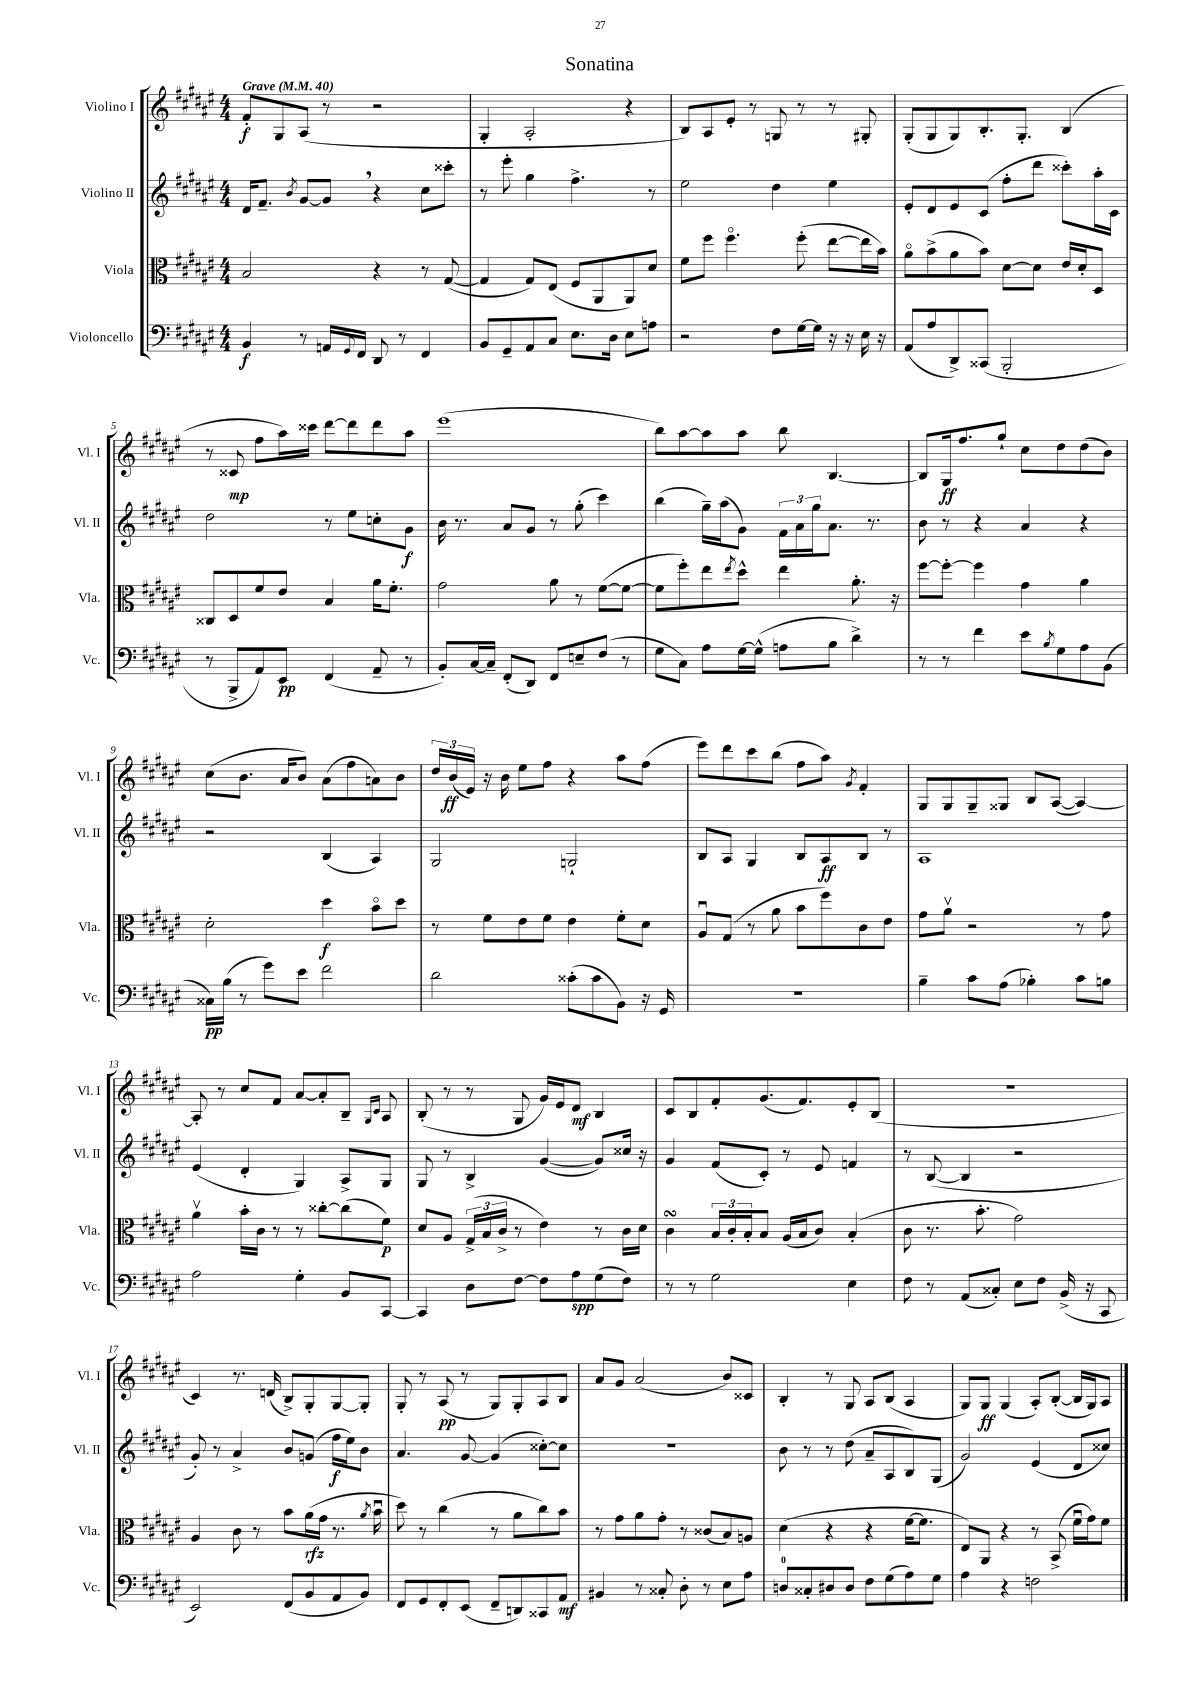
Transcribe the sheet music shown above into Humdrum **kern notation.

**kern	**dynam	**kern	**dynam	**kern	**dynam	**kern	**dynam
*part4	*part4	*part3	*part3	*part2	*part2	*part1	*part1
*staff4	*staff4	*staff3	*staff3	*staff2	*staff2	*staff1	*staff1
*I"Violoncello	*	*I"Viola	*	*I"Violino II	*	*I"Violino I	*
*I'Vc.	*	*I'Vla.	*	*I'Vl. II	*	*I'Vl. I	*
*clefF4	*	*clefC3	*	*clefG2	*	*clefG2	*
*k[f#c#g#d#a#e#]	*	*k[f#c#g#d#a#e#]	*	*k[f#c#g#d#a#e#]	*	*k[f#c#g#d#a#e#]	*
*M4/4	*	*M4/4	*	*M4/4	*	*M4/4	*
*MM40	*	*MM40	*	*MM40	*	*MM40	*
=1	=1	=1	=1	=1	=1	=1	=1
!	!	!	!	!	!	!LO:TX:a:B:t=Grave	!
4BB/	f	2B/	.	16d#/KL	.	8f#'/L	f
.	.	.	.	8.f#~/J	.	.	.
.	.	.	.	.	.	8G#/	.
.	.	.	.	8qb/	.	.	.
8r	.	.	.	[8g#/L	.	(8A#/J	.
16AAn/LL	.	.	.	8g#,/J]	.	8r	.
8qqGG#/	.	.	.	.	.	.	.
16FF#/JJ	.	.	.	.	.	.	.
8DD#/	.	4r	.	4r	.	2r	.
8r	.	.	.	.	.	.	.
4FF#/	.	8r	.	8cc#\L	.	.	.
.	.	([8G#/	.	8ccc##X'\J	.	.	.
=2	=2	=2	=2	=2	=2	=2	=2
8BB/L	.	4G#/]	.	8r	.	4G#'/	.
8GG#~/	.	.	.	8eee#'\	.	.	.
8AA#/	.	8G#/L)	.	4gg#\	.	2A#'/	.
8C#/J	.	(8E#/J	.	.	.	.	.
8.E#\L	.	8F#/L	.	4.ff#^\	.	.	.
.	.	8AA#/	.	.	.	.	.
16D#\Jk	.	.	.	.	.	.	.
8E#\L	.	8AA#/)	.	.	.	4r	.
8An\J	.	8d#/J	.	8r	.	.	.
=3	=3	=3	=3	=3	=3	=3	=3
2r	.	8f#\L	.	2ee#\	.	8B/L)	.
.	.	8ff#\J	.	.	.	8A#/	.
.	.	4.ff#\	.	.	.	8e#'/J	.
.	.	.	.	.	.	8r	.
8F#\L	.	.	.	4dd#\	.	8Gn/	.
[16G#\L	.	(8ff#'\	.	.	.	8r	.
16G#\JJ]	.	.	.	.	.	.	.
16r	.	[8ee#\L	.	4ee#\	.	8r	.
16r	.	.	.	.	.	.	.
16E#\	.	16ee#\L]	.	.	.	8G#X'/	.
16r	.	16b\JJ)	.	.	.	.	.
=4	=4	=4	=4	=4	=4	=4	=4
(8AA#/L	.	8a#\L	.	8e#'/L	.	(8G#'/L	.
8A#/	.	(8b^\	.	8d#/	.	8G#/	.
8DD#^/)	.	8a#\	.	8e#/	.	8G#/)	.
(8CC##X/J	.	8b\J)	.	(8c#/J	.	8.B'/	.
2BBB'/	.	[8d#\L	.	8ff#'\L	.	.	.
.	.	.	.	.	.	8.G#'/J	.
.	.	8d#\J]	.	8ddd#\J	.	.	.
.	.	16e#/LL	.	8ccc##X'\L)	.	(4B/	.
.	.	16d#'/J	.	.	.	.	.
.	.	8D#/J	.	16aa#'\L	.	.	.
.	.	.	.	16c#\JJ	.	.	.
!!LO:LB:g=z
=5	=5	=5	=5	=5	=5	=5	=5
8r	.	8C##X/L	.	2dd#\	.	8r	.
8BBB^/L	.	8D#/	.	.	.	8c##X/	mp
8AA#/)	.	8f#/	.	.	.	8ff#\L	.
8EE#/J	pp	8e#/J	.	.	.	16aa#\L)	.
.	.	.	.	.	.	16ccc##X\JJ	.
(4FF#/	.	4B/	.	8r	.	[8ddd#\L	.
.	.	.	.	8ee#\L	.	8ddd#\]	.
8AA#~/	.	16a#\KL	.	8ccn'\	.	8ddd#\	.
.	.	8.f#'\J	.	.	.	.	.
8r	.	.	.	8g#\J	f	8aa#\J	.
=6	=6	=6	=6	=6	=6	=6	=6
8BB'/L)	.	2g#\	.	16b\	.	(1eee#	.
.	.	.	.	8.r	.	.	.
[16C#/L	.	.	.	.	.	.	.
16C#~/JJ]	.	.	.	.	.	.	.
(8FF#'/L	.	.	.	8a#/L	.	.	.
8DD#/J)	.	.	.	8g#/J	.	.	.
8FF#/L	.	8a#\	.	8r	.	.	.
8En~/	.	8r	.	(8gg#'\	.	.	.
(8F#/J	.	([8f#\L	.	4ccc#\)	.	.	.
8r	.	8f#\J_	.	.	.	.	.
=7	=7	=7	=7	=7	=7	=7	=7
8G#\L	.	8f#\L]	.	(4bb\	.	8bb\L)	.
8C#\J)	.	8ff#'\)	.	.	.	[8aa#\	.
8A#\L	.	8ee#\	.	16gg#~\LL)	.	8aa#\]	.
.	.	.	.	(16aa#\J	.	.	.
.	.	8qee#/	.	.	.	.	.
[16G#\L	.	8dd#^^\J	.	8g#\J)	.	8aa#\J	.
(16G#^^\JJ]	.	.	.	.	.	.	.
8An\L	.	4ee#\	.	24f#\LL	.	8bb\	.
.	.	.	.	24a#\	.	.	.
.	.	.	.	24gg#\J	.	.	.
8B\J	.	.	.	8.a#\J	.	[4.B/	.
4d#^\)	.	8.a#'\	.	.	.	.	.
.	.	.	.	8.r	.	.	.
.	.	16r	.	.	.	.	.
=8	=8	=8	=8	=8	=8	=8	=8
8r	.	[8ff#\L	.	8b\	.	8B/L]	.
8r	.	8ff#'\J_	.	8r	.	16G#/k	ff
.	.	.	.	.	.	8.ff#/	.
4f#\	.	4ff#\]	.	4r	.	.	.
.	.	.	.	.	.	8gg#`/J	.
8e#\L	.	4g#\	.	4a#/	.	8cc#\L	.
8qB/	.	.	.	.	.	.	.
8G#\	.	.	.	.	.	8dd#\	.
8A#\	.	4a#\	.	4r	.	(8dd#\	.
(8BB\J	.	.	.	.	.	8b\J)	.
!!LO:LB:g=z
=9	=9	=9	=9	=9	=9	=9	=9
16C##X\LL)	pp	2d#'\	.	2r	.	(8cc#\L	.
(16B\JJ	.	.	.	.	.	.	.
8r	.	.	.	.	.	8.b\J	.
8g#\L)	.	.	.	.	.	.	.
.	.	.	.	.	.	16a#/KL	.
8e#\J	.	.	.	.	.	8b/J)	.
2f#\	.	4dd#\	f	(4B/	.	(8a#\L	.
.	.	.	.	.	.	8ff#\	.
.	.	8b\L	.	4A#/)	.	8an\)	.
.	.	8dd#\J	.	.	.	8b\J	.
=10	=10	=10	=10	=10	=10	=10	=10
2d#\	.	8r	.	2G#/	.	24dd#/LL	.
.	.	.	.	.	.	(24b/	ff
.	.	.	.	.	.	24e#/JJ)	.
.	.	8f#\L	.	.	.	16r	.
.	.	.	.	.	.	16b\	.
.	.	8e#\	.	.	.	8ee#\L	.
.	.	8f#\J	.	.	.	8ff#\J	.
(8c##X'\L	.	4e#\	.	2Gn`/	.	4r	.
8c##\	.	.	.	.	.	.	.
8BB\J)	.	8f#'\L	.	.	.	8aa#\L	.
16r	.	8d#\J	.	.	.	(8ff#\J	.
16GG#/	.	.	.	.	.	.	.
=11	=11	=11	=11	=11	=11	=11	=11
1r	.	8A#u/L	.	8B/L	.	8eee#\L)	.
.	.	(8G#/J	.	8A#/J	.	8ddd#\	.
.	.	8r	.	4G#/	.	8ccc#\	.
.	.	8a#\	.	.	.	(8bb\J	.
.	.	8b\L	.	8B/L	.	8ff#\L	.
.	.	8ff#\)	.	8A#/	ff	8aa#\J)	.
.	.	.	.	.	.	8qg#/	.
.	.	8c#\	.	8B/J	.	4f#'/	.
.	.	8e#\J	.	8r	.	.	.
=12	=12	=12	=12	=12	=12	=12	=12
4B~\	.	8g#\L	.	1A#	.	8G#/L	.
.	.	8a#v\J	.	.	.	8G#/	.
8c#\L	.	2r	.	.	.	8G#~/	.
(8A#\J	.	.	.	.	.	8G##X/J	.
4B-X'\)	.	.	.	.	.	8B/L	.
.	.	.	.	.	.	([8A#/J	.
8c#\L	.	8r	.	.	.	4A#/_)	.
8Bn\J	.	8g#\	.	.	.	.	.
!!LO:LB:g=z
=13	=13	=13	=13	=13	=13	=13	=13
2A#\	.	4a#v\	.	(4e#/	.	8A#'/]	.
.	.	.	.	.	.	8r	.
.	.	16b'\LL	.	4d#'/	.	8cc#/L	.
.	.	16c#\JJ	.	.	.	.	.
.	.	8r	.	.	.	8f#/J	.
4G#'\	.	8r	.	4G#/)	.	[8a#/L	.
.	.	[8cc##X'\L	.	.	.	8a#'/]	.
8BB/L	.	(8cc##\]	.	8A#^/L	.	8B~/J	.
.	.	.	.	.	.	16qqG#/LL	.
.	.	.	.	.	.	16qqc#/JJ	.
[8CC#/J	.	8f#\J)	p	8G#/J	.	8A#/	.
=14	=14	=14	=14	=14	=14	=14	=14
4CC#/]	.	8d#/L	.	8G#/	.	(8B'/	.
.	.	8A#/J	.	8r	.	8r	.
8D#\L	.	(24G#^/LL	.	4B^/	.	8r	.
.	.	24B/	.	.	.	.	.
.	.	24c#^/JJ	.	.	.	.	.
[8F#\J	.	8r	.	.	.	8G#/	.
8F#\L]	.	4e#\)	.	([4g#/	.	16g#/LL)	.
.	.	.	.	.	.	16e#/J	.
8A#\	spp	.	.	.	.	8d#/J	mf
(8G#\	.	8r	.	8g#/L])	.	4B/	.
8F#\J)	.	16c#\LL	.	16cc##X/Jk	.	.	.
.	.	16d#\JJ	.	16r	.	.	.
=15	=15	=15	=15	=15	=15	=15	=15
8r	.	4c#sSSS\	.	4g#/	.	8c#/L	.
8r	.	.	.	.	.	8B/	.
2G#\	.	24B/LL	.	(8f#/L	.	8f#'/	.
.	.	24c#'/	.	.	.	.	.
.	.	24B'/J	.	.	.	.	.
.	.	8B/J	.	8c#'/J)	.	(8.g#/	.
.	.	(16A#/LL	.	8r	.	.	.
.	.	16B/J	.	.	.	8.f#/)	.
.	.	8c#/J)	.	8e#/	.	.	.
4E#\	.	(4B'/	.	4fn/	.	8e#'/	.
.	.	.	.	.	.	(8B/J	.
=16	=16	=16	=16	=16	=16	=16	=16
8F#\	.	8c#\	.	8r	.	1r	.
8r	.	8.r	.	([8B/	.	.	.
(8AA#/L	.	.	.	4B/]	.	.	.
.	.	8.b'\	.	.	.	.	.
8C##X'/J)	.	.	.	.	.	.	.
8E#\L	.	2g#\)	.	2r	.	.	.
8F#\J	.	.	.	.	.	.	.
(16BB^/	.	.	.	.	.	.	.
16r	.	.	.	.	.	.	.
8CC#/	.	.	.	.	.	.	.
!!LO:LB:g=z
=17	=17	=17	=17	=17	=17	=17	=17
2EE#/)	.	4A#/	.	8g#'/)	.	4c#/)	.
.	.	.	.	8r	.	.	.
.	.	8c#\	.	4a#^/	.	8.r	.
.	.	8r	.	.	.	.	.
.	.	.	.	.	.	(16dn/	.
(8FF#/L	.	8b\L	.	8b/L	.	8B^/L)	.
8BB/	.	(16a#\L	rfz	(8gn/J	.	8G#'/	.
.	.	16g#\JJ	.	.	.	.	.
8AA#/	.	8.r	.	16ff#\LL	f	[8G#/	.
.	.	.	.	16ee#\J)	.	.	.
8BB/J)	.	.	.	8b\J	.	8G#'/J]	.
.	.	8qa#/	.	.	.	.	.
.	.	16bu\	.	.	.	.	.
=18	=18	=18	=18	=18	=18	=18	=18
8FF#/L	.	8dd#\)	.	4.a#/	.	8G#'/	.
8GG#/	.	8r	.	.	.	8r	.
8FF#'/	.	(4cc#\	.	.	.	(8A#/	pp
(8EE#/J	.	.	.	[8g#/	.	8r	.
8FF#~/L	.	8r	.	(4g#/]	.	8G#/L)	.
8DDn/)	.	8a#\L	.	.	.	8G#'/	.
8CC##X/	.	8cc#\)	.	[8cc##X'\L)	.	8A#/	.
8AA#/J	mf	8b\J	.	8cc##\J]	.	8B/J	.
=19	=19	=19	=19	=19	=19	=19	=19
4BB#X/	.	8r	.	1r	.	8a#/L	.
.	.	8g#\L	.	.	.	8g#/J	.
8r	.	8a#\	.	.	.	(2a#/	.
8C##X'/	.	8g#'\J	.	.	.	.	.
8D#'\	.	8r	.	.	.	.	.
8r	.	(8c##X/L	.	.	.	.	.
8E#\L	.	8B/)	.	.	.	8b/L)	.
8A#\J	.	8An/J	.	.	.	8c##X/J	.
=20	=20	=20	=20	=20	=20	=20	=20
8Dn/L	.	(4d#\	.	8b\	.	4B'/	.
8C##X'/	.	.	.	8r	.	.	.
8D#X/	.	4r	.	8r	.	8r	.
8D#/J	.	.	.	(8dd#\	.	8G#/	.
8F#\L	.	4r	.	8a#~/L	.	8A#/L	.
(8G#\	.	.	.	8A#/	.	(8B/J	.
8A#\)	.	[16f#\KL	.	8B/)	.	4A#/	.
.	.	8.f#\J]	.	.	.	.	.
8G#\J	.	.	.	(8G#/J	.	.	.
=21	=21	=21	=21	=21	=21	=21	=21
4A#\	.	8E#/L)	.	2g#/)	.	8G#/L)	.
.	.	8AA#/J	.	.	.	8G#/J	ff
4r	.	4r	.	.	.	(4G#/	.
2Fn\	.	8r	.	(4e#/	.	8A#'/L)	.
.	.	(8BB^/	.	.	.	([8B'/J	.
.	.	16f#u\LL	.	8d#/L	.	16B/LL]	.
.	.	16g#\J)	.	.	.	16G#/J)	.
.	.	8f#\J	.	8cc##X/J)	.	8A#/J	.
==	==	==	==	==	==	==	==
*-	*-	*-	*-	*-	*-	*-	*-
